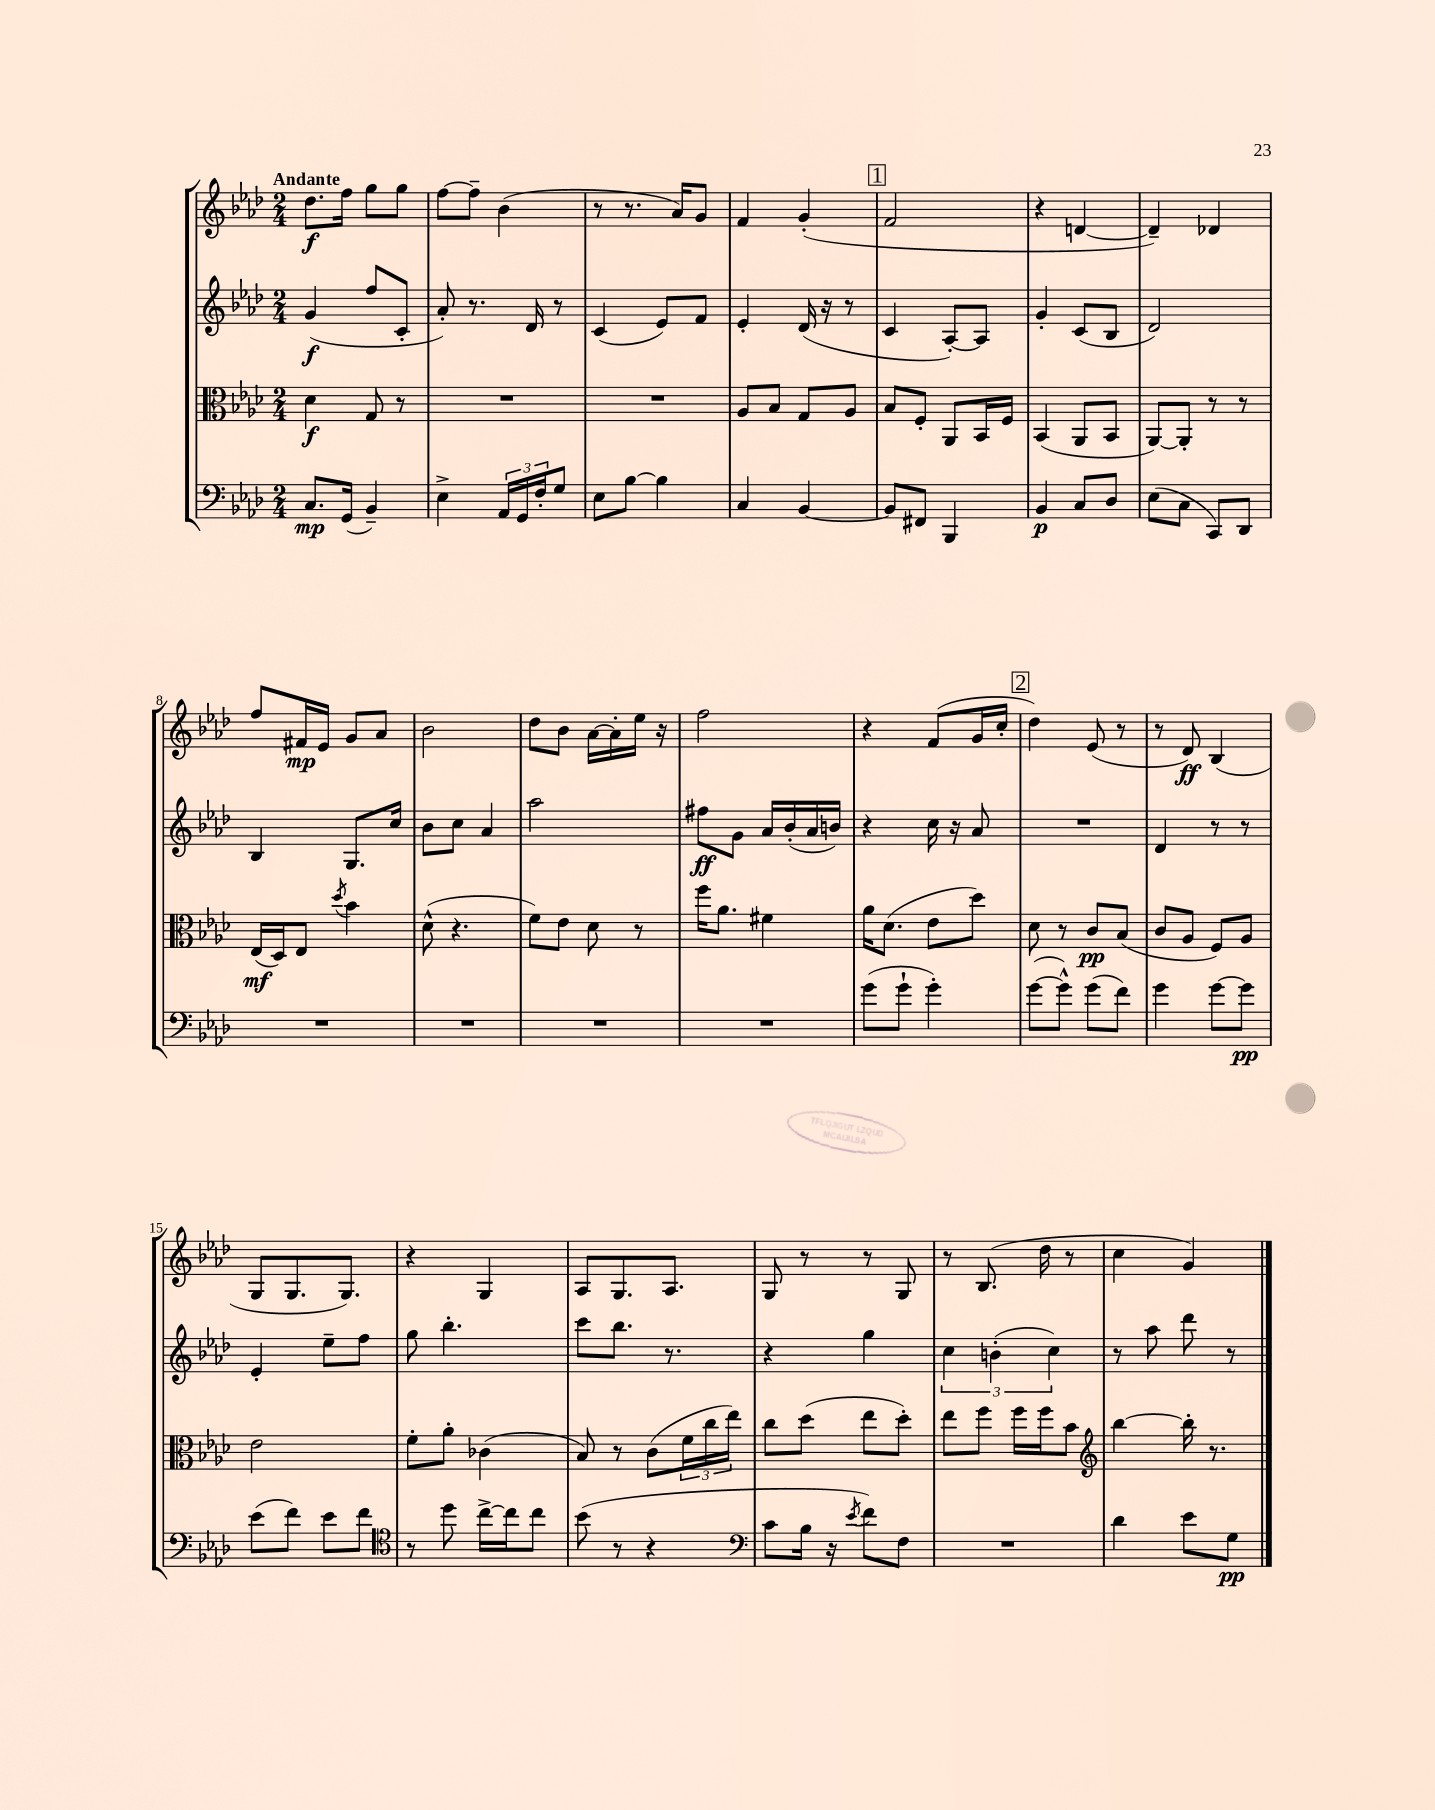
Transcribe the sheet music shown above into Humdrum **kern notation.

**kern	**kern	**kern	**kern
*staff4	*staff3	*staff2	*staff1
*clefF4	*clefC3	*clefG2	*clefG2
*k[b-e-a-d-]	*k[b-e-a-d-]	*k[b-e-a-d-]	*k[b-e-a-d-]
*M2/4	*M2/4	*M2/4	*M2/4
8.C	4d-	(4g	8.dd-
(16GG	.	.	16ff
4BB-~)	8G	8ff	8gg
.	8r	8c'	8gg
=	=	=	=
4E-^	2r	8a-')	[8ff
.	.	8.r	8ff~]
24AA-	.	.	(4b-
24GG	.	.	.
.	.	16d-	.
24F'	.	.	.
8G	.	8r	.
=	=	=	=
8E-	2r	(4c	8r
[8B-	.	.	8.r
4B-]	.	8e-)	.
.	.	.	16a-)
.	.	8f	8g
=	=	=	=
4C	8A-	4e-'	4f
.	8B-	.	.
[4BB-	8G	(16d-	(4g'
.	.	16r	.
.	8A-	8r	.
=	=	=	=
8BB-]	8B-	4c	2f
8FF#	8F'	.	.
4BBB-	8AA-	[8A-')	.
.	16BB-	8A-]	.
.	16F	.	.
=	=	=	=
4BB-	(4BB-	4g'	4r
8C	8AA-	(8c	[4d
8D-	8BB-	8B-	.
=	=	=	=
(8E-	[8AA-)	2d-)	4d~])
8C	8AA-']	.	.
8CC)	8r	.	4d-
8DD-	8r	.	.
=	=	=	=
2r	(16E-	4B-	8ff
.	16D-)	.	.
.	8E-	.	16f#
.	.	.	16e-
.	8qdd-	.	.
.	4b-	8.G	8g
.	.	.	8a-
.	.	16cc	.
=	=	=	=
2r	(8d-^^	8b-	2b-
.	4.r	8cc	.
.	.	4a-	.
=	=	=	=
2r	8f)	2aa-	8dd-
.	8e-	.	8b-
.	8d-	.	[16a-
.	.	.	16a-']
.	8r	.	16ee-
.	.	.	16r
=	=	=	=
2r	16ff	8ff#	2ff
.	8.a-	.	.
.	.	8g	.
.	4f#	16a-	.
.	.	(16b-'	.
.	.	16a-	.
.	.	16b)	.
=	=	=	=
(8g	16a-	4r	4r
.	(8.d-	.	.
8g`	.	.	.
4g')	8e-	16cc	(8f
.	.	16r	.
.	8dd-)	8a-	16g
.	.	.	16cc'
=	=	=	=
([8g	8d-	2r	4dd-)
8g^^])	8r	.	.
(8g	8c	.	(8e-
8f)	(8B-	.	8r
=	=	=	=
4g	8c	4d-	8r
.	8A-	.	8d-)
[8g	8F)	8r	(4B-
8g]	8A-	8r	.
=	=	=	=
(8e-	2e-	4e-'	8G
8f)	.	.	8.G
8e-	.	8ee-~	.
.	.	.	8.G)
8f	.	8ff	.
=	=	=	=
*clefC4	*	*	*
8r	8f'	8gg	4r
8dd-	8a-'	4.bb-'	.
[16cc^	(4c-	.	4G
16cc]	.	.	.
8cc	.	.	.
=	=	=	=
(8b-	8B-)	8ccc	8A-
8r	8r	8.bb-	8.G
4r	(8c	.	.
.	.	8.r	8.A-
.	24f	.	.
.	24cc	.	.
.	24ee-)	.	.
=	=	=	=
*clefF4	*	*	*
8c	8cc	4r	8G
16B-	(8dd-	.	8r
16r	.	.	.
8qe-	.	.	.
8f)	8ee-	4gg	8r
8F	8dd-')	.	8G
=	=	=	=
2r	8ee-	6cc	8r
.	8ff	.	(8.B-
.	.	(6b'	.
.	16ff	.	.
.	16ff	.	16dd-
.	.	6cc)	.
.	8b-	.	8r
=	=	=	=
*	*clefG2	*	*
4d-	[4bb-	8r	4cc
.	.	8aa-	.
8e-	16bb-']	8ddd-	4g)
.	8.r	.	.
8G	.	8r	.
==	==	==	==
*-	*-	*-	*-
